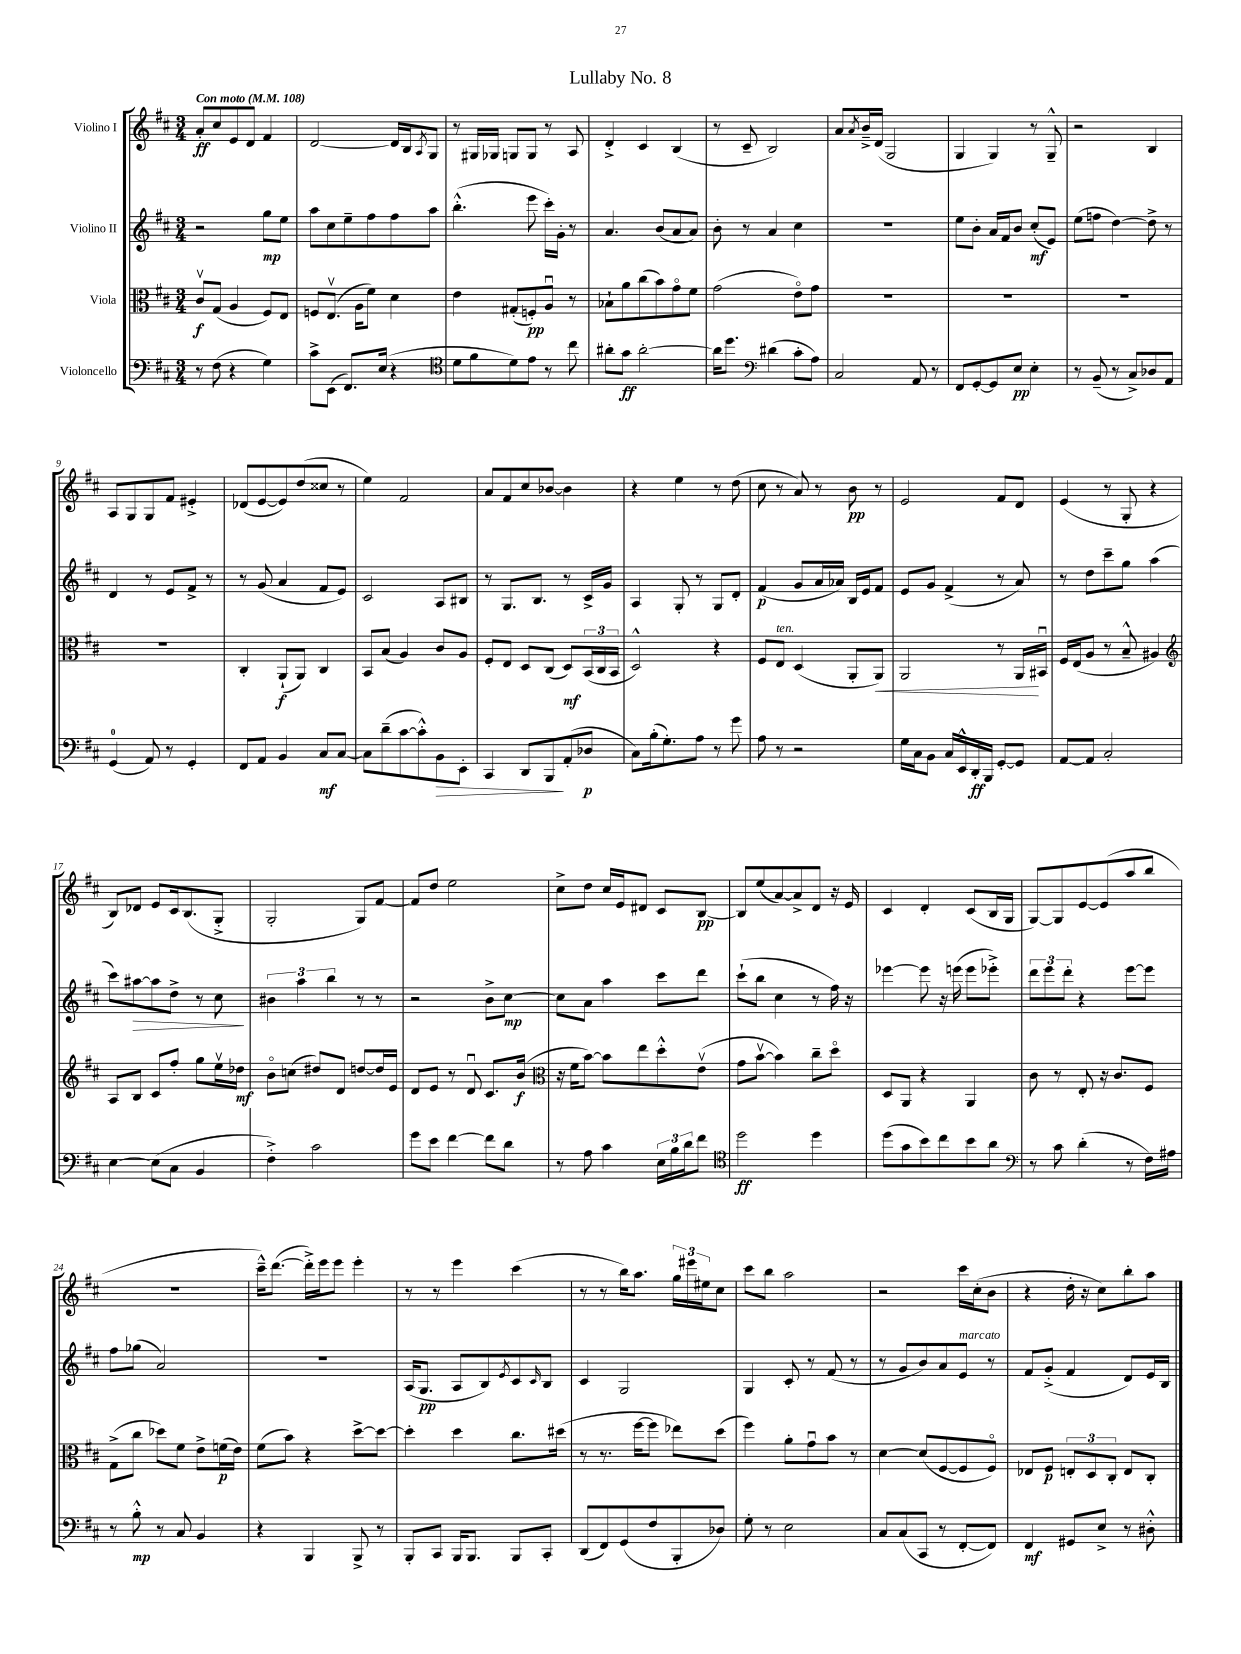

**kern	**kern	**kern	**kern
*staff4	*staff3	*staff2	*staff1
*clefF4	*clefC3	*clefG2	*clefG2
*k[f#c#]	*k[f#c#]	*k[f#c#]	*k[f#c#]
*M3/4	*M3/4	*M3/4	*M3/4
*MM108	*MM108	*MM108	*MM108
8r	8c#v/L	2r	8a'/L
(8F#\	(8G/J	.	8cc#/
4r	4A/	.	8e/
.	.	.	8d/J
4G\)	8F#/L)	8gg\L	4f#/
.	8E/J	8ee\J	.
=	=	=	=
8c#^\L	8F/L	8aa\L	[2d/
(8EE\J	(8.Ev/J	8cc#\	.
8.FF#/L)	.	8ee~\	.
.	16A\LK	.	.
.	8f#\J)	8ff#\	.
(16E/Jk	.	.	.
4r	4d\	8ff#\	16d/]LL
.	.	.	16B/J
.	.	.	8qA/
.	.	8aa\J	8G/J
=	=	=	=
*clefC4	*	*	*
8d\L	4e\	(4.bb'^^\	8r
8f#\	.	.	16G#/LL
.	.	.	16G-/JJ
8d\)	(8G#'/L	.	8G/L
8e\J	8F'/)	8eee\	8G/J
8r	8Au/J	16ccc#'\LL)	8r
.	.	16g'\JJ	.
8cc#\	8r	8r	8A/
=	=	=	=
8a#'\L	8B-`\L	4.a/	4d'^/
8g\J	8a\	.	.
[2a#'\	(8cc#\	.	4c#/
.	8b\)	(8b/L	.
.	8go\	8a/	(4B/
.	8f#\J	8a/J)	.
=	=	=	=
16a#\]LK	(2g\	8b'\	8r
8.dd\J	.	.	.
.	.	8r	8c#~/
*clefF4	*	*	*
(4d#\	.	4a/	2B/)
8c#'\L	8eo\L)	4cc#\	.
8A\J)	8g\J	.	.
=	=	=	=
2C#/	2.r	2.r	8a/L
.	.	.	8qa/
.	.	.	16b~^/L
.	.	.	(16d/JJ
.	.	.	2G/
8AA/	.	.	.
8r	.	.	.
=	=	=	=
8FF#/L	2.r	8ee\L	4G/
[8GG'/	.	8b'\J	.
8GG/]	.	16a/LL	4G/)
.	.	16f#/J	.
8E/J	.	8b/J	.
4E'\	.	(8cc#'/L	8r
.	.	8e/J)	8G~^^/
=	=	=	=
8r	2.r	(8ee\L	2r
(8BB~/	.	8ff\J	.
8r	.	[4dd\)	.
8C#^/L)	.	.	.
8D-/	.	8dd^\]	4B/
8AA/J	.	8r	.
=	=	=	=
(4GG/	2.r	4d/	8A/L
.	.	.	8G/
8AA/)	.	8r	8G/
8r	.	8e/L	8f#/J
4GG'/	.	8f#^/J	4e#'^/
.	.	8r	.
=	=	=	=
8FF#/L	4C#'/	8r	(8d-/L
8AA/J	.	(8g/	[8e/
4BB/	(8AA`/L	4a/	8e/])
.	8AA/J)	.	(8dd/
8C#/L	4C#/	8f#/L	8cc##/J
[8C#/J	.	8e/J)	8r
=	=	=	=
8C#\]L	8BB/L	2c#/	4ee\)
(8d~\	(8B/J	.	.
[8c#\	4A/)	.	2f#/
8c#'^^\])	.	.	.
8BB\	8c#/L	8A/L	.
8EE'\J	8A/J	8B#/J	.
=	=	=	=
4CC#/	8F#'/L	8r	8a/L
.	8E/J	8.G/L	8f#/
8DD/L	8D/L	.	8cc#/
.	.	8.B/J	.
8BBB/	(8C#/J	.	[8b-/J
(8AA'/	8D/L)	8r	4b-\]
8D-/J	(24BB/L	16c#^/LL	.
.	24C#/	.	.
.	.	16g/JJ	.
.	24BB/JJ	.	.
=	=	=	=
8C#\L)	2D^^/)	4A/	4r
(16B'\k	.	.	.
8.G'\)	.	.	.
.	.	8G'/	4ee\
8A\J	.	8r	.
8r	4r	8G/L	8r
8g\	.	8d'/J	(8dd\
=	=	=	=
8A\	8F#/L	(4f#/	8cc#\
8r	8E/J	.	8r
2r	(4D/	8g/L	8a/)
.	.	16a/L	8r
.	.	16a-/JJ)	.
.	8AA'/L	16B/LL	8b\
.	.	16e/J	.
.	8AA/J)	8f#/J	8r
=	=	=	=
16G\LL	2AA/	8e/L	2e/
16C#\J	.	.	.
8BB\J	.	8g/J	.
16C#/LL	.	(4f#^/	.
16EE^^/	.	.	.
16DD'/	.	.	.
16BBB/JJ	.	.	.
[8GG'/L	8r	8r	8f#/L
8GG/]J	16AA/LL	8a/)	8d/J
.	16BB#u/JJ	.	.
=	=	=	=
[8AA/L	16F#/LL	8r	(4e/
.	(16E/J	.	.
8AA/]J	8A/J	8dd\L	.
2C#'/	8r	8ccc#~\	8r
.	8B~^^/	8gg\J	8G'/
.	4A#/)	(4aa\	4r
=	=	=	=
*	*clefG2	*	*
[4E\	8A/L	8ccc#\L)	8B/L)
.	8B/J	[8aa#\	8d-/J
(8E\]L	8c#/L	8aa#\]	8e/L
8C#\J	8ff#'/J	8dd^\J	16c#/k
.	.	.	(8.B/
4BB/	8gg\L	8r	.
.	16eev\L	8cc#\	8G'^/J
.	16dd-\JJ	.	.
=	=	=	=
4F#'^\)	8bo\L	6b#\	2G'/
.	(8cc\J	.	.
.	.	6aa\	.
2c#\	8dd#/L)	.	.
.	.	6bb\	.
.	8d/J	.	.
.	[8dd/L	8r	8G/L)
.	16dd/]L	8r	[8f#/J
.	16e/JJ	.	.
=	=	=	=
8g\L	8d/L	2r	8f#/]L
8e\J	8e/J	.	8dd/J
[4f#\	8r	.	2ee\
.	8du/	.	.
8f#\]L	8.c#/L	8b^\L	.
8d\J	.	[8cc#\J	.
.	(16b/Jk	.	.
=	=	=	=
*	*clefC3	*	*
8r	16r	8cc#\]L	8cc#^\L
.	16f#\LK	.	.
8A\	[8b\J)	8a\J	8dd\J
4c#\	8b\]L	4aa\	16cc#/LL
.	.	.	16e/J
.	8ee\	.	8d#/J
24E\LL	8dd'^^\	8ccc#\L	8c#/L
24B\	.	.	.
24d\J	.	.	.
8f#\J	(8ev\J	8ddd\J	[8B/J
=	=	=	=
*clefC4	*	*	*
2dd\	8g\L	(8ccc#`\L	8B/]L
.	[8bv\J	8bb\J	(8ee/
.	4b\])	4cc#\	[8a/)
.	.	.	8a^/]
4dd\	8cc#~\L	8r	8d/J
.	8ddo\J	16ff#\)	16r
.	.	16r	16e/
=	=	=	=
(8dd\L	8D/L	[4eee-\	4c#/
8g\	8AA/J	.	.
8b\)	4r	8eee-\]	4d'/
8cc#\	.	16r	.
.	.	(16eee\	.
8b\	4AA/	8eee\L	(8c#/L
8a\J	.	8eee-'^\J)	16B/L
.	.	.	16G/JJ
=	=	=	=
*clefF4	*	*	*
8r	8c#\	12ddd\L	[8G/L)
.	.	12eee\	.
8c#\	8r	.	8G/]
.	.	12ddd'\J	.
(4d'\	8E'/	4r	[8e/
.	16r	.	(8e/]
.	8.c#/L	.	.
8r	.	[8eee\L	8aa/
16F#\LL)	8F#/J	8eee\]J	8bb/J
16A#\JJ	.	.	.
=	=	=	=
8r	(8G^\L	8ff#\L	2.r
8B'^^\	8cc#\J	(8gg-\J	.
8r	8dd-\L)	2a/)	.
8C#/	8f#\J	.	.
4BB/	8e^\L	.	.
.	(16f\L	.	.
.	16e\JJ)	.	.
=	=	=	=
4r	(8f#\L	2.r	16ccc#~^^\LK)
.	.	.	([8.ddd\J
.	8b\J)	.	.
4BBB/	4r	.	16ddd'^\]LL)
.	.	.	16eee\J
.	.	.	8eee\J
8BBB^/	[8dd^\L	.	4eee'\
8r	8dd\_J	.	.
=	=	=	=
8BBB'/L	4dd'\]	(16A/LK	8r
.	.	8.G/J	.
8CC#/J	.	.	8r
16BBB/LK	4dd\	8A/L	4eee\
8.BBB/J	.	.	.
.	.	8B/)	.
.	.	8qe/	.
8BBB/L	8.cc#\L	8c#/	(4ccc#\
.	.	16qqc#/	.
8CC#'/J	.	8B/J	.
.	(16dd#\Jk	.	.
=	=	=	=
(8DD/L	8r	4c#/	8r
8FF#/)	8.r	.	8r
(8GG/	.	2G/	16bb\LK)
.	[16ff#\LK	.	8.aa\J
8F#/	8ff#\]J	.	.
8BBB'/	8ee-\L)	.	24gg\LL
.	.	.	24eee#\
.	.	.	24ee#\J
8D-/J)	(8dd\J	.	8cc#\J
=	=	=	=
8G'\	4ff#\)	4G/	8ccc#\L
8r	.	.	8bb\J
2E\	8a'\L	8c#'/	2aa\
.	8gu\	8r	.
.	8b\J	(8f#/	.
.	8r	8r	.
=	=	=	=
8C#/L	[4d\	8r	2r
(8C#/	.	8g/L	.
8CC#/J	(8d/]L	8b/)	.
8r	[8F#/	8a/	.
[8FF#'/L	8F#/]	8e/J	16ccc#\LL
.	.	.	(16cc#'\J
8FF#/]J)	8F#o/J)	8r	8b\J
=	=	=	=
4FF#/	8E-/L	8f#/L	4r
.	8F#/J	(8g'^/J	.
8GG#/L	12E'/L	4f#/	16dd'\
.	.	.	16r
.	12D/	.	.
8E^/J	.	.	8cc#\L)
.	12C#'/J	.	.
8r	8E/L	8d/L)	8bb'\
8D#'^^\	8C#'/J	16e/L	8aa\J
.	.	16B/JJ	.
==	==	==	==
*-	*-	*-	*-
